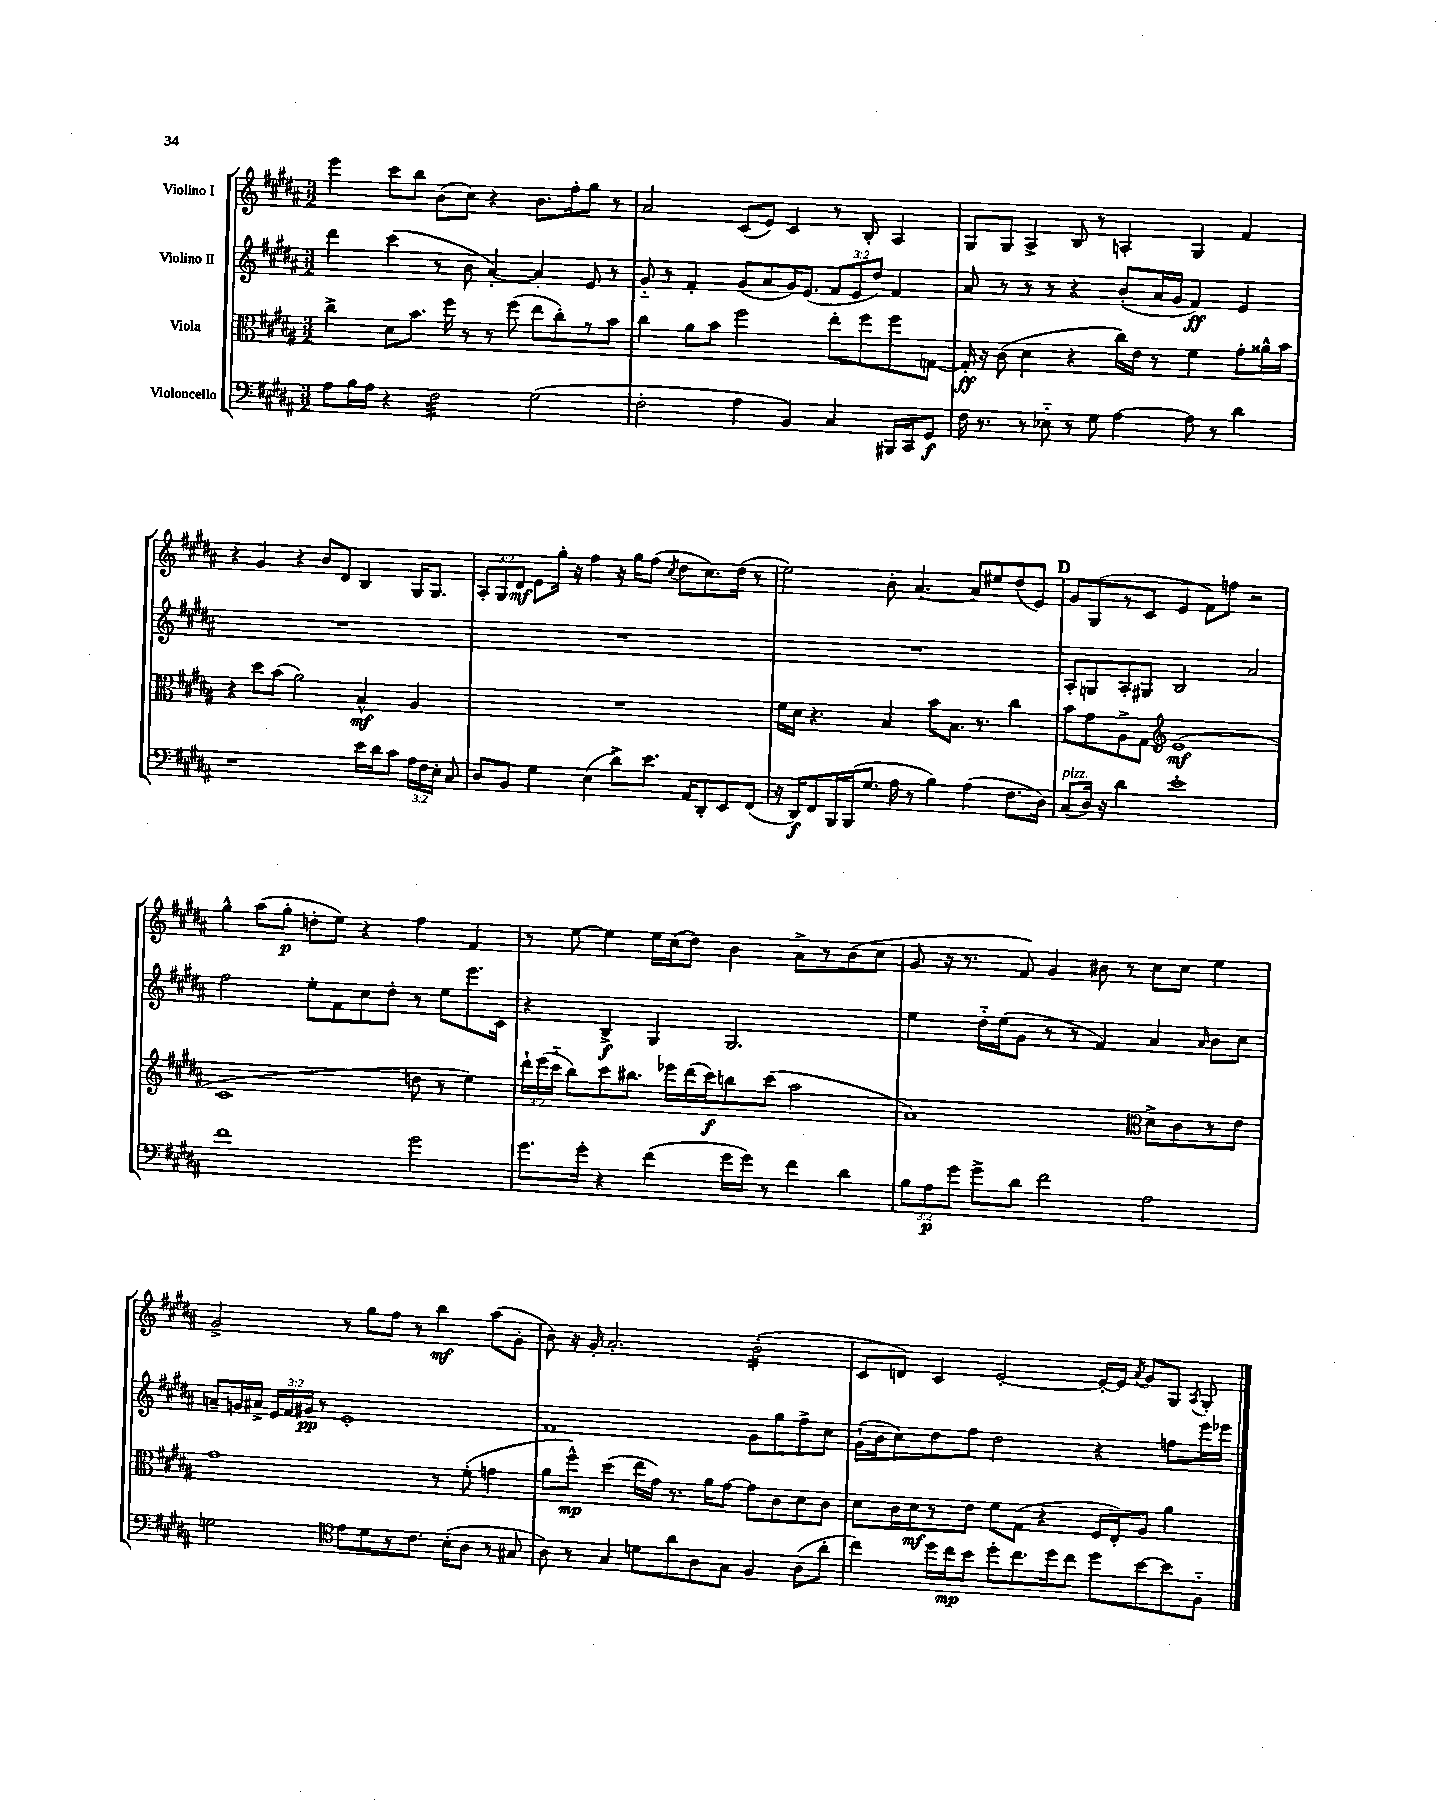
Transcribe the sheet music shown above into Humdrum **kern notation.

**kern	**kern	**kern	**kern
*staff4	*staff3	*staff2	*staff1
*clefF4	*clefC3	*clefG2	*clefG2
*k[f#c#g#d#a#]	*k[f#c#g#d#a#]	*k[f#c#g#d#a#]	*k[f#c#g#d#a#]
*M3/2	*M3/2	*M3/2	*M3/2
8A#	4cc#^	4ddd#	4eee
16B	.	.	.
16A#	.	.	.
4r	8d#	(4ccc#	8ccc#
.	8.b	.	8bb
2F#	.	8r	(8b
.	16ff#	.	.
.	8r	8b	8cc#)
.	8r	[4a#')	4r
.	(8ff#	.	.
(2G#	8ee	4a#']	8.b
.	8cc#')	.	.
.	.	.	16ff#'
.	8r	8e	8gg#
.	8b	8r	8r
=	=	=	=
2F#'	4cc#	8g#'~	2a#
.	.	8r	.
.	8a#	4f#'	.
.	8b	.	.
4A#	2ff#	(8g#	(8c#
.	.	8a#	8e)
4BB)	.	16g#)	4c#
.	.	(8.e	.
4C#	8ee'	12f#	8r
.	.	12e	.
.	8ff#	.	8B'
.	.	12dd#)	.
16BBB#	8ff#	4f#	4A#
16CC#	.	.	.
8GG#	[8G	.	.
=	=	=	=
16F#	16G']	8a#	8G#
8.r	16r	.	.
.	(8c#	8r	8G#
8r	4d#	8r	4A#^
8E-'~	.	8r	.
8r	4r	4r	8B
8G#	.	.	8r
[4A#	16cc#)	(8b'	4A'
.	16e	.	.
.	8r	16a#	.
.	.	16g#	.
8A#]	4f#	4f#)	4G#
8r	.	.	.
4d#	8g#'	4e	4f#
.	16a##^^	.	.
.	16b	.	.
=	=	=	=
1r	4r	1.r	4r
.	8dd#	.	4g#
.	(8b	.	.
.	2a#)	.	4r
.	.	.	8b
.	.	.	8d#
16e	4B^^	.	4B
16d#	.	.	.
8c#	.	.	.
24A#	4A#	.	16G#
24F#	.	.	.
.	.	.	8.G#
24E'	.	.	.
8C#	.	.	.
=	=	=	=
8D#	1.r	1.r	12A#'
.	.	.	12G#
8BB	.	.	.
.	.	.	12d#
4G#	.	.	8e
.	.	.	16gg#'
.	.	.	16r
(4E	.	.	4ff#
8d#^)	.	.	16r
.	.	.	16gg#
8.e	.	.	(8ff#
.	.	.	8qcc#
.	.	.	8dd#
16AA#	.	.	.
8DD#'	.	.	8.cc#)
8EE	.	.	.
.	.	.	(16dd#
(8FF#	.	.	8r
=	=	=	=
16r	16f#	1.r	2ee)
16DD#)	16d#	.	.
8FF#	4.r	.	.
16BBB	.	.	.
(16BBB	.	.	.
8.G#	.	.	.
.	4B	.	8b'
16A#	.	.	.
8r	.	.	[4.a#
4B)	8b	.	.
.	8.B	.	.
(4A#	.	.	8a#]
.	8.r	.	.
.	.	.	8ee#
8.F#	4cc#	.	(8dd#
.	.	.	8e)
16D#)	.	.	.
=	=	=	=
(8C#	8b	8A#'	8g#
16D#)	8g#	8G	(8G#
16r	.	.	.
4d#	8A#^	8A#'	8r
.	8G#	8G#	8c#
*	*clefG2	*	*
1e'	(1e	2B	4e
.	.	.	8f#)
.	.	.	8ff
.	.	2a#	2r
=	=	=	=
1f#	1c#	2ff#	4gg#^^
.	.	.	(8aa#
.	.	.	8gg#'
.	.	8ee'	8dd'
.	.	8f#	8ee)
.	.	8cc#	4r
.	.	8dd#'	.
2g#	8dd	8r	4ff#
.	8r	8ee	.
.	4ee)	8.eee	4f#
.	.	16c#	.
=	=	=	=
8.g#	24ddd#`	4r	8r
.	(24eee	.	.
.	24ccc#'~	.	.
.	8bb)	.	[8ee
16g#'	.	.	.
4r	8ccc#	4B^	4ee]
.	8.bb#	.	.
(4f#	.	4G#	16ee
.	16eee-	.	(16cc#
.	(16ddd#	.	8dd#)
.	16ccc#)	.	.
16g#	8bb	2.G#	4b
16g#)	.	.	.
8r	(8ccc#	.	.
4f#	2aa#	.	8a#^
.	.	.	8r
4d#	.	.	(8b
.	.	.	8cc#
=	=	=	=
12B	1a#)	4ee	8g#
12A#	.	.	.
.	.	.	16r
12g#	.	.	.
.	.	.	8.r
8g#^	.	16dd#'~	.
.	.	(16ee	.
8d#	.	8g#	8f#)
2f#	.	8r	4g#
.	.	8r	.
.	.	4f#)	8b#
.	.	.	8r
*	*clefC3	*	*
2A#	8d#^	4a#	8cc#
.	8c#	.	8cc#
.	.	16qqa#	.
.	8r	8b	4ee
.	8e	8cc#	.
=	=	=	=
2G	1g#	8a~	2g#^
.	.	16g	.
.	.	16a#^	.
.	.	24e	.
.	.	24f#	.
.	.	24g#	.
.	.	8r	.
*clefC4	*	*	*
8e	.	1e'	8r
8d#	.	.	8gg#
8r	.	.	8ff#
8.c#	.	.	8r
.	8r	.	4bb
(16B'	.	.	.
8A#	(8f#'	.	.
8r	4g	.	(8aa#
8G#	.	.	8g#'
=	=	=	=
8A#)	8a#	1f#	8b)
8r	8ff#^^)	.	16r
.	.	.	16g#'
4G#	(4dd#	.	2.a#'
8d	16ee	.	.
.	16g#)	.	.
8a#	8.r	.	.
8A#	.	.	.
.	16a#	.	.
8G#	[8g#	.	.
4F#	8g#]	8g#	(2b'
.	8c#	8gg#	.
(8A#	8d#	8ff#^	.
8a#'	8c#	8cc#	.
=	=	=	=
4cc#)	8d#	(16g#`	8c#
.	.	16b	.
.	16c#	8cc#)	8d)
.	16d#	.	.
16dd#	8r	8dd#	4c#
16cc#	.	.	.
8b	8e	8ff#	.
8dd#'	8f#	2dd#	[2e'
8.cc#	(8G#	.	.
.	4r	.	.
16dd#	.	.	.
8cc#	.	.	.
8dd#	16F#	4r	16e'_
.	16E')	.	16e]
.	.	.	8qa#
[8b	8A#	.	8g#
8b]	4a#	8ff	8G#
.	.	.	8qA#
8F#'~	.	16eee	8G#'
.	.	16eee-	.
==	==	==	==
*-	*-	*-	*-
